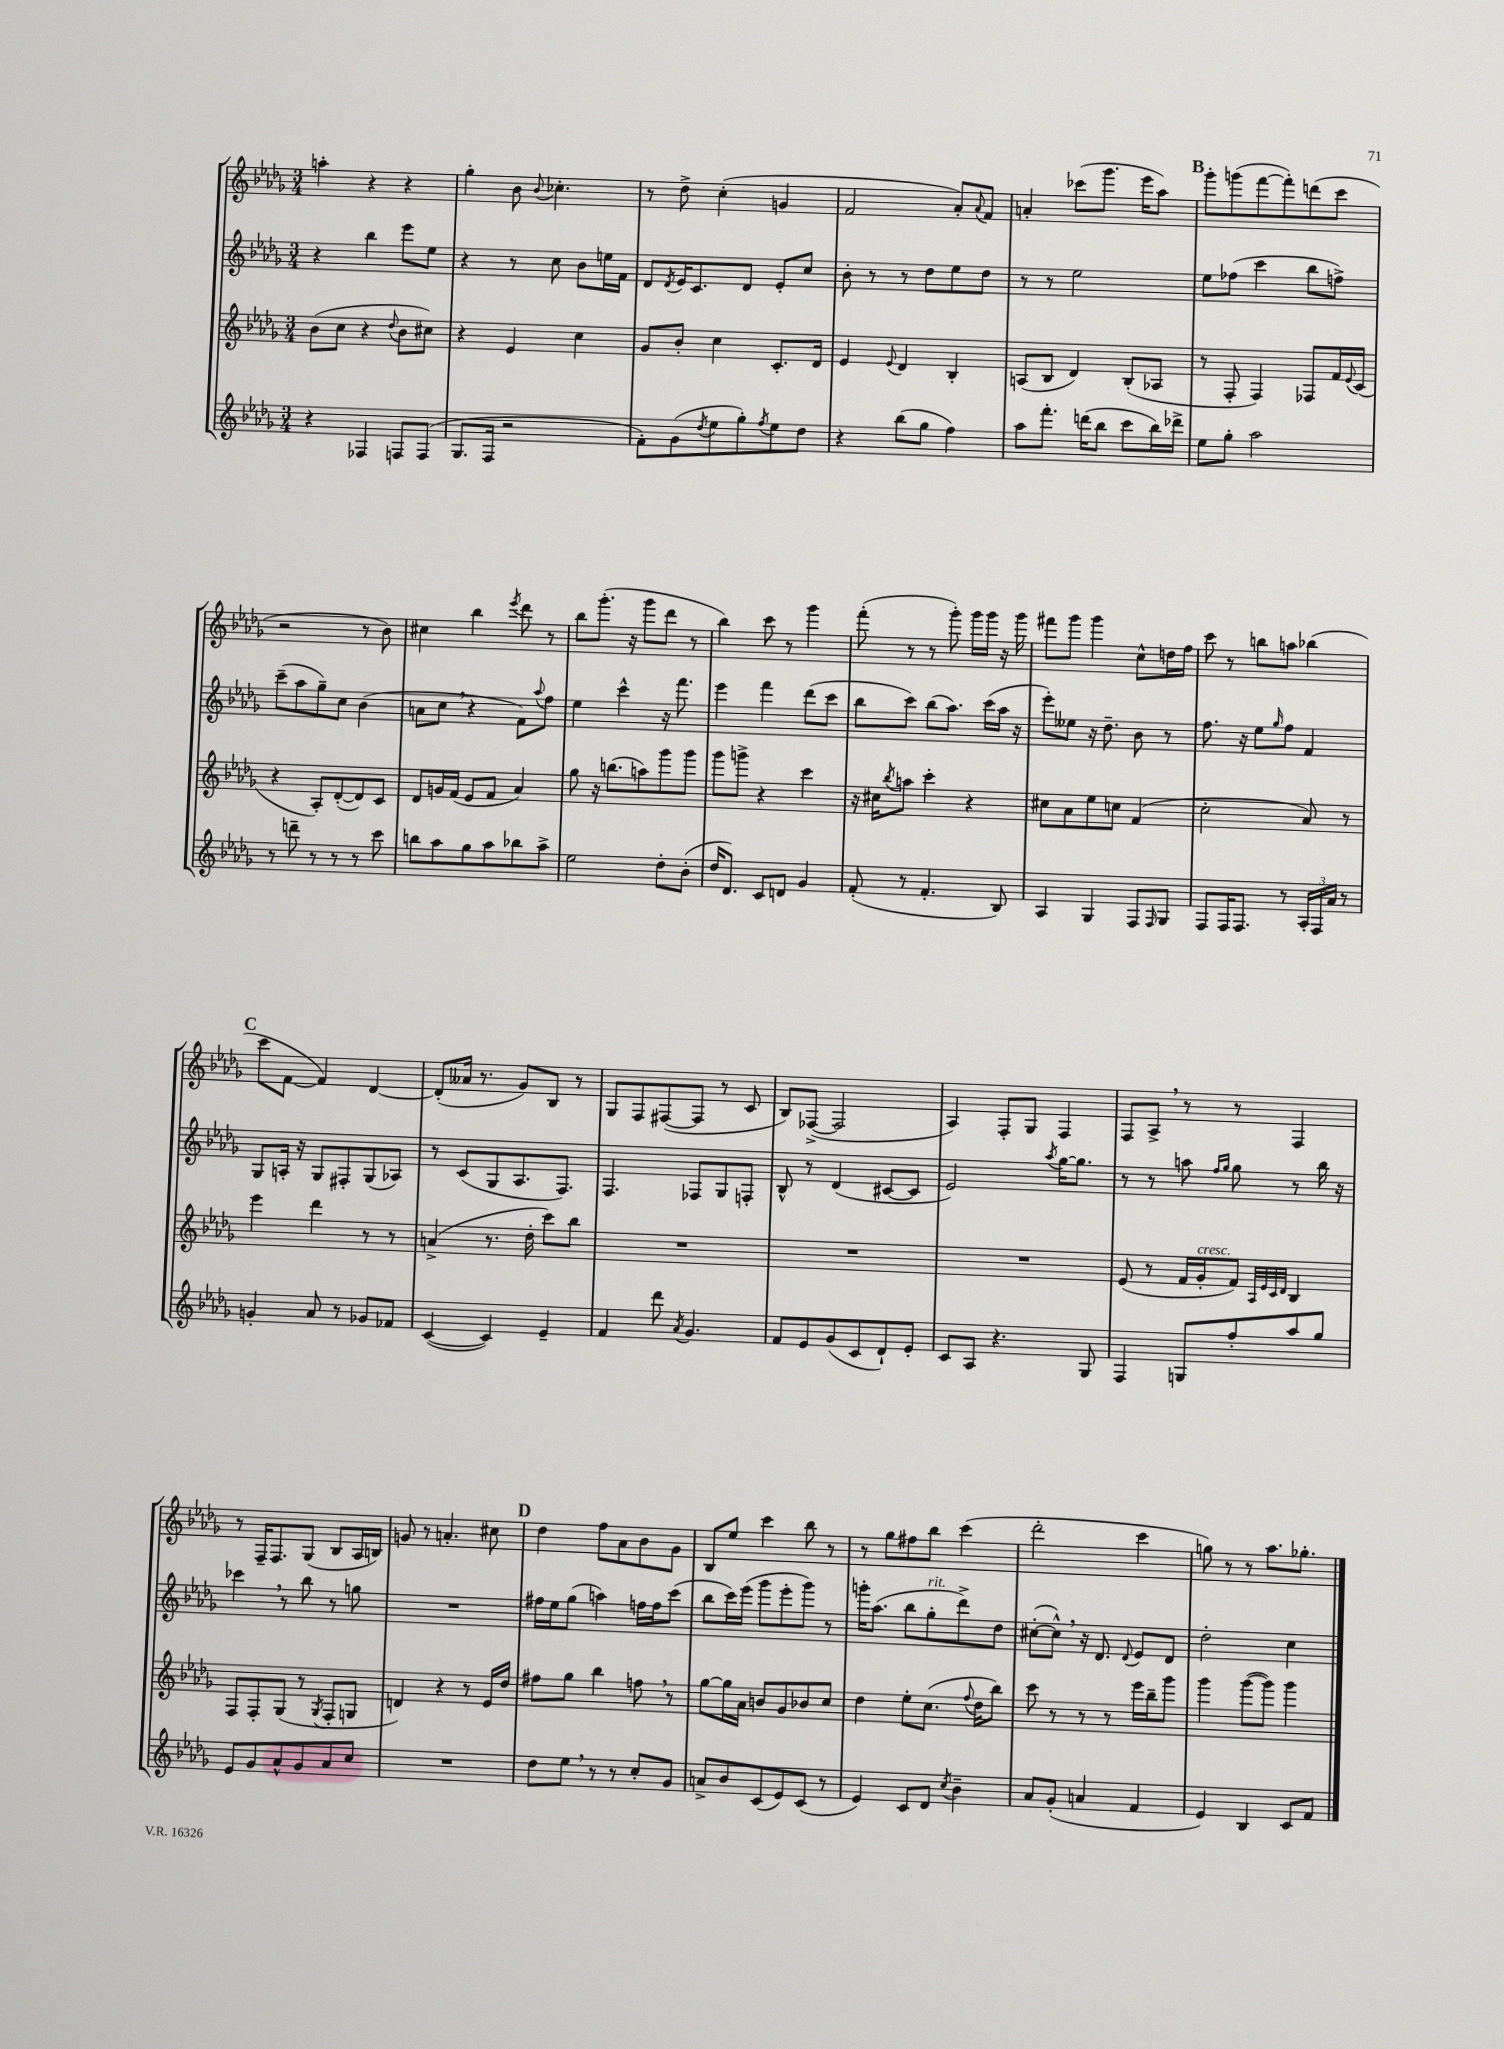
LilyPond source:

<<
\new StaffGroup <<
\new Staff = "s0" {
    \clef treble \key des \major \numericTimeSignature \time 3/4
    a''4-. r4 r4 |
    ges''4-. bes'8 \appoggiatura { bes'8 } ces''4.-. |
    r8 des''8-> c''4-.( g'4 |
    f'2 aes'8-.) \appoggiatura { aes'8 } f'8 |
    a'4-. ces'''8( ges'''8. ees'''16 aes''8) |
    \mark \markup { \bold "B" } ges'''8-. g'''8( f'''8~ f'''8-.) d'''8( c'''8 |
    r2 r8 bes'8) |
    cis''4 bes''4 \acciaccatura { ees'''8 } des'''8 r8 |
    bes''8 ges'''8.-.( r16 ges'''8 des'''8 r8 |
    bes''4) c'''8 r8 ges'''4 |
    f'''8-.( r8 r8 ges'''8-.) ges'''16 ges'''16 r16 ges'''16 |
    fis'''8 ges'''8 ges'''4 c''8-^ d''16 f''16 |
    c'''8 r8 b''8 a''8 bes''4( |
    \mark \markup { \bold "C" } c'''8 f'8~ f'4) des'4~ |
    des'8-.( aeses'16 r8. ges'8) bes8 r8 |
    ges8 f8 fis8~( fis8 r8 c'8 |
    bes8) fes8~->( fes2 |
    aes4) f8-. ges8 f4 |
    f8 aes8-> \breathe r8 r8 f4 |
    r8 f16-- f8. ges8( bes8 aes16 b16) |
    g'8 r8 a'4.-. cis''8 |
    \mark \markup { \bold "D" } des''4 f''8 aes'8 bes'8 ges'8 |
    bes8 ees''8 c'''4 bes''8 r8 |
    r8 ges''8 fis''8 bes''8 c'''4( |
    des'''2-. c'''4 |
    g''8) r8 r8 aes''8. ges''8.-. \bar "|." |
}
\new Staff = "s1" {
    \clef treble \key des \major \numericTimeSignature \time 3/4
    r4 bes''4 ees'''8 ees''8 |
    r4 r8 c''8 bes'8 e''16 f'16 |
    des'8 \acciaccatura { des'8 } ees'16 c'8. des'8 ees'8-. c''8 |
    bes'8-. r8 r8 des''8 ees''8 des''8 |
    r8 r8 ees''2 |
    \mark \markup { \bold "B" } ees''8 fes''8( c'''4 bes''8 f''8->) |
    c'''8--( aes''8 ges''8--) c''8 bes'4( |
    a'8 c''8 \breathe r4 f'8) \appoggiatura { aes''8 } f''8 |
    ees''4 c'''4-^ r16 f'''8. |
    ees'''4 f'''4 des'''8( c'''8 |
    bes''8 c'''8) bes''8( aes''8.) c'''16( aes''16 r16 |
    ees'''8-.) eeses''8 r16 des''8.-- bes'8 r8 |
    f''8. r16 ees''8 \grace { ges''16 } f''8 f'4 |
    \mark \markup { \bold "C" } ges8 a16-. r16 ges8 fis8-. ges8( aes8) |
    r8 c'8( ges8 aes8. f8.) |
    f4. fes8 ges8 f8-. |
    bes8-^ r8 des'4( cis'8~ cis'8 |
    ees'2) \acciaccatura { aes''8 } ges''16~ ges''8. |
    r8 r8 a''8 \grace { f''16 ges''16 } ges''8 r8 bes''16 r16 |
    ces'''4 \breathe r8 bes''8 r8 g''8 |
    R2. |
    \mark \markup { \bold "D" } fis''16 ees''16 ges''8( a''4) f''16 f''16 c'''8( |
    bes''8 c'''16) ees'''16( ges'''8 ees'''8-. ges'''8) r8 |
    g'''16-. aes''8.( bes''8 ges''8-.^\markup { \italic "rit." } des'''8->) des''8 |
    cis''8~-.( cis''8-^) \breathe r16 des'8. \appoggiatura { des'8 } ees'8 des'8 |
    des''2-. c''4 \bar "|." |
}
\new Staff = "s2" {
    \clef treble \key des \major \numericTimeSignature \time 3/4
    bes'8( c''8 r4 \appoggiatura { des''8 } bes'8 cis''8) |
    r4 ees'4 c''4 |
    ges'8 bes'8-. c''4 c'8.-. des'16 |
    ees'4 \appoggiatura { ees'8 } des'4 bes4-. |
    a8( bes8 des'4) bes8-.( aes8 |
    \mark \markup { \bold "B" } r8 f8-. f4) fes8 f'16 \appoggiatura { ees'8 } c'16( |
    r4 aes8-.) des'8~-.( des'8) c'8 |
    des'8 g'16 f'16( ees'8 f'8 aes'4) |
    ges''8 r16 b''8.( a''8) ges'''8 ges'''8 |
    ges'''8 g'''8-> r4 c'''4 |
    r16 cis''16 \acciaccatura { bes''8 } a''8 c'''4-. r4 |
    cis''8 aes'8 ees''8 c''8 f'4( |
    c''2-. aes'8) r8 |
    \mark \markup { \bold "C" } ees'''4 des'''4 r8 r8 |
    a'4->( r8. des''16-. c'''8) bes''8 |
    R2. |
    R2. |
    R2. |
    ees'8( r8 f'16 ges'16-.^\markup { \italic "cresc." } f'8) \grace { aes32 ees'32 c'32 des'32 } bes4 |
    f8 f8-. ges8( r8 \acciaccatura { ges8 } f8-. g8 |
    d'4) r4 r8 ees'16 des''16 |
    \mark \markup { \bold "D" } fis''8 ges''8 bes''4 f''8 \breathe r8 |
    ges''8~ ges''16 aes'16 b'8 ges'8 bes'8 c''8 |
    des''4 ees''8-. c''8.( \appoggiatura { f''8 } des''16 bes''8) |
    c'''8 r8 r8 r8 ees'''16 bes''16-- ges'''8 |
    ges'''4 ges'''8~( ges'''8) ges'''4 \bar "|." |
}
\new Staff = "s3" {
    \clef treble \key des \major \numericTimeSignature \time 3/4
    r4 fes4 f8 f8( |
    ges8. f16 r2 |
    f'8-.) ges'8( \acciaccatura { des''8 } ees''8 ges''8-.) \acciaccatura { f''8 } ees''8 des''8 |
    r4 bes''8( ges''8 f''4) |
    aes''8 f'''8.-. d'''16( bes''8 c'''8 bes''16) des'''16-> |
    \mark \markup { \bold "B" } ees''8 ges''8-. aes''2 |
    r8 d'''8-- r8 r8 r8 c'''8 |
    b''8 aes''8 ges''8 aes''8 bes''8 aes''8-> |
    ees''2 des''8-. bes'8-.( |
    des''16 des'8.) c'8 d'8 ges'4 |
    f'8-.( r8 f'4.-. bes8) |
    aes4 ges4 f8 \grace { f16 } ges8 |
    f8 f16 f8. r8 \tuplet 3/2 { aes16-. f16 aes'16 } r8 |
    \mark \markup { \bold "C" } g'4-. aes'8 r8 ges'8 fes'8 |
    c'4~( c'4) ees'4-- |
    f'4 des'''8 \acciaccatura { aes'8 } ges'4. |
    f'8 ees'8 ges'8( c'8 des'8-!) ees'8-. |
    c'8 aes8 r4. ges8 |
    f4 g8 f''8-. aes''8 ges''8 |
    ees'8 ges'8 aes'8-^ ges'8 aes'8 c''8 |
    R2. |
    \mark \markup { \bold "D" } des''8 ees''8 \breathe r8 r8 c''8-. ges'8 |
    a'8-> bes'8 c'8( ees'8) c'8( r8 |
    ees'4) c'8 des'8 \acciaccatura { c''8 } bes'4-- |
    aes'8 ges'8-.( a'4 f'4 |
    ees'4) bes4 c'8 f'8 \bar "|." |
}
>>
>>
\layout { \context { \Score \remove "Bar_number_engraver" } }
